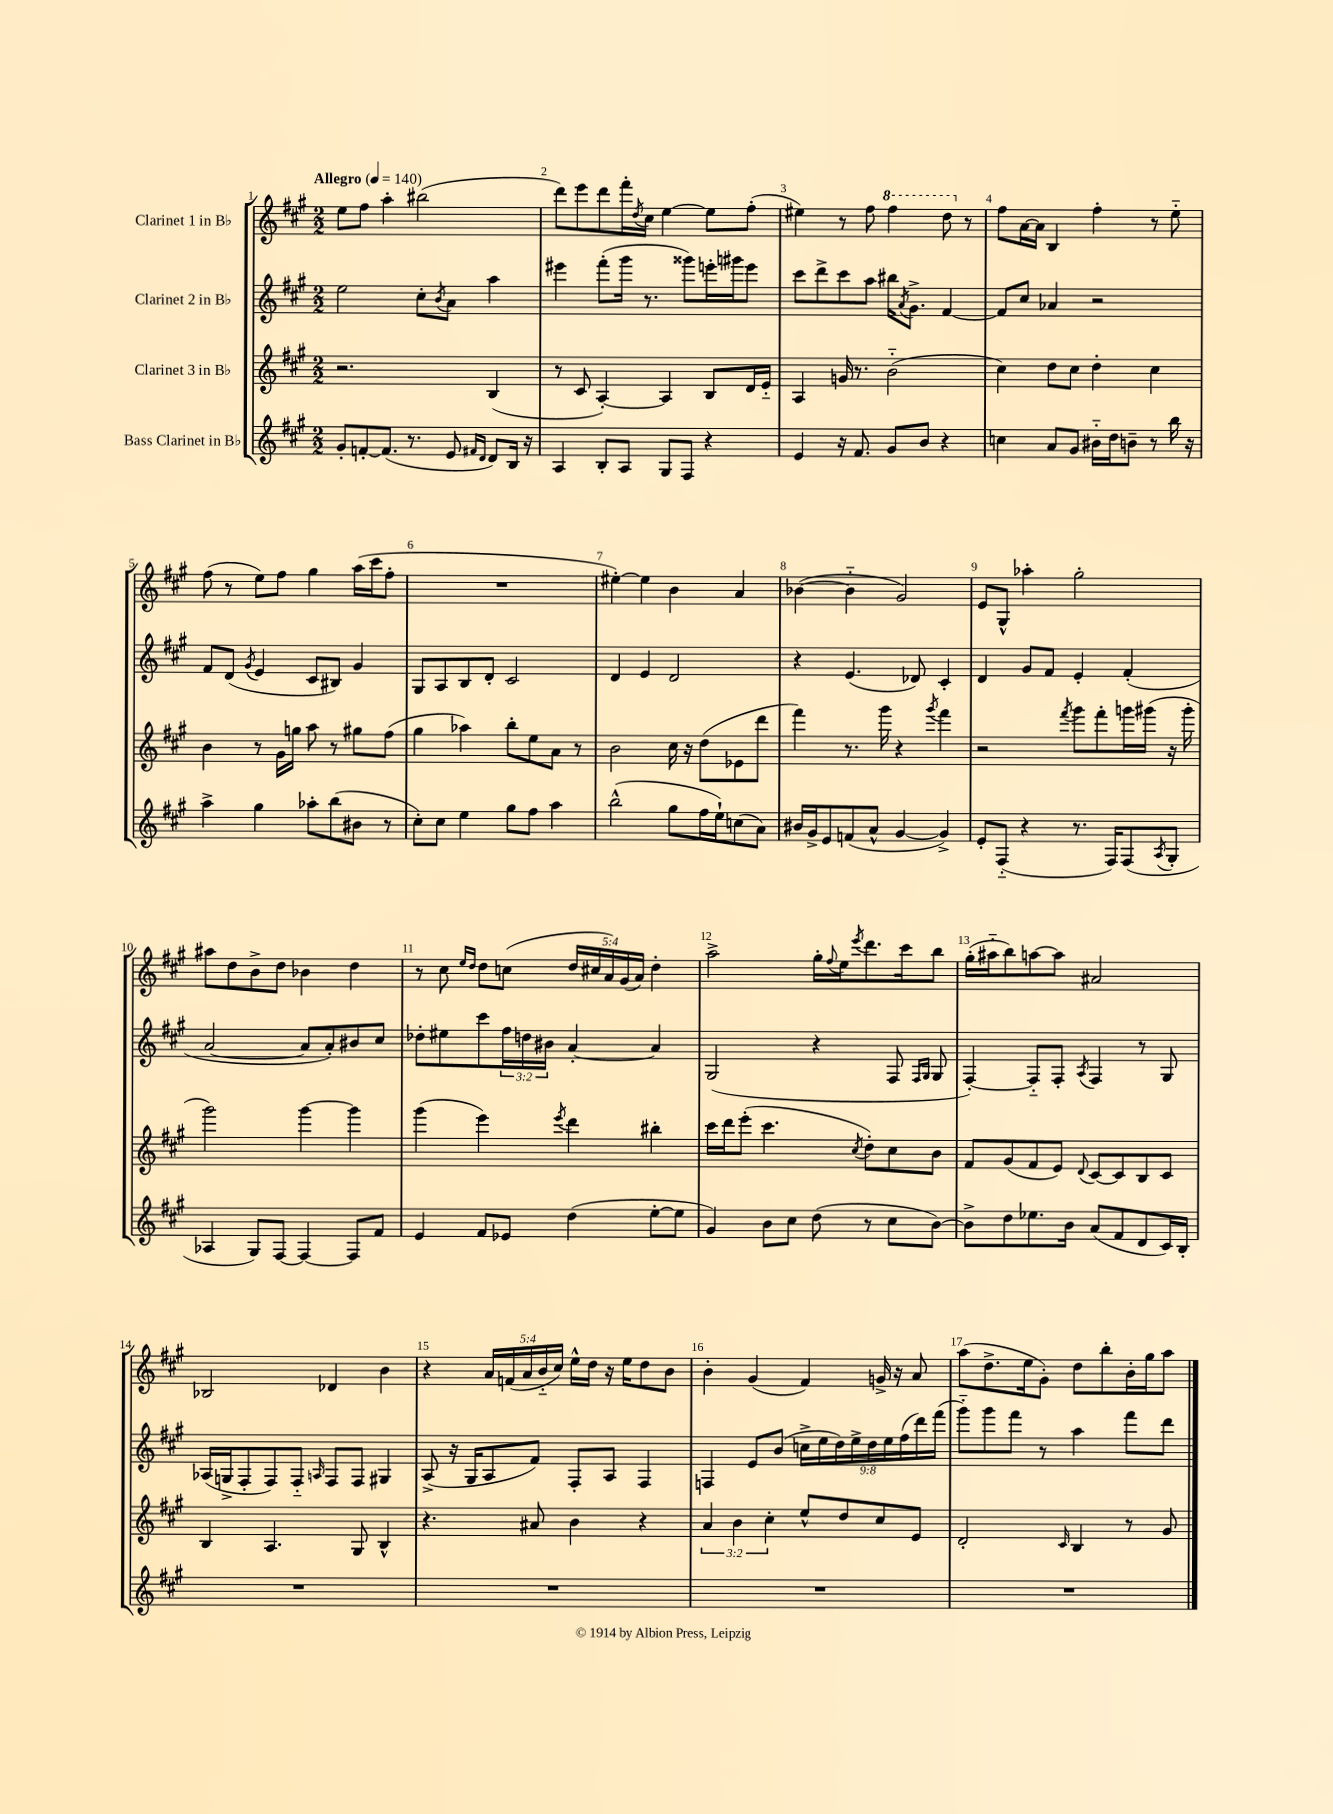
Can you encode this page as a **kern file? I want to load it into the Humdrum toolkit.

**kern	**kern	**kern	**kern
*staff4	*staff3	*staff2	*staff1
*clefG2	*clefG2	*clefG2	*clefG2
*k[f#c#g#]	*k[f#c#g#]	*k[f#c#g#]	*k[f#c#g#]
*M2/2	*M2/2	*M2/2	*M2/2
*MM140	*MM140	*MM140	*MM140
8g#'/L	2.r	2ee\	8ee\L
[8f'/	.	.	8ff#\J
(8.f/]J	.	.	4aa'\
8.r	.	.	.
.	.	8cc#'\L	(2bb#\
.	.	8qb/	.
8e/	.	8a\J	.
16qqf#/LL	.	.	.
16qqd/JJ	.	.	.
8d/L)	(4B/	4aa\	.
16B/Jk	.	.	.
16r	.	.	.
=	=	=	=
4A/	8r	4eee#\	8ddd\L)
.	8c#/	.	8eee\
8B'/L	[4A'/)	(8fff#'\L	8ddd\
8A/J	.	16ggg#\Jk	16fff#'\L
.	.	.	8qdd/
.	.	8.r	16cc#\JJ
8G#/L	4A/]	.	[4ee\
8F#/J	.	8ggg##\L)	.
4r	8B/L	16eee'\L	8ee\]L
.	.	16ggg#\J	.
.	16d/L	8eee\J	(8ff#'\J
.	16e'~/JJ	.	.
=	=	=	=
4e/	4A/	8ccc#\L	4ee#\)
.	.	8ddd^\	.
16r	16g/	8ccc#\	8r
8.f#/	8.r	.	.
.	.	8aa\J	8ff#\
8g#/L	(2b'~\	16bb#\LK	4fff#\
.	.	8qa/	.
.	.	8.g#^\J	.
8b/J	.	.	.
4r	.	[4f#/	8ddd\
.	.	.	8r
=	=	=	=
4cc\	4cc#\)	8f#/]L	8ff#\L
.	.	8cc#/J	[16a\L
.	.	.	16a\]JJ
8a/L	8dd\L	4a-/	4B/
8g#/J	8cc#\J	.	.
16b#'~\LL	4dd'\	2r	4ff#'\
16dd\J	.	.	.
8b~\J	.	.	.
8r	4cc#\	.	8r
16bb\	.	.	8ee'~\
16r	.	.	.
=	=	=	=
4aa^\	4b\	8f#/L	(8ff#\
.	.	(8d/J	8r
.	.	8qg#/	.
4gg#\	8r	4e/	8ee\L)
.	16g#\LL	.	8ff#\J
.	16gg\JJ	.	.
8aa-'\L	8aa\	8c#/L	4gg#\
(8bb\	8r	8B#/J)	.
8b#\J	8gg#\L	4g#/	(16aa\LL
.	.	.	16ccc#\J
8r	(8ff#\J	.	8ff#'\J
=	=	=	=
8cc#'\L)	4gg#\	8G#/L	1r
8cc#\J	.	8A/	.
4ee\	4aa-\)	8B/	.
.	.	8d'/J	.
8gg#\L	8bb'\L	2c#/	.
8ff#\J	8ee\	.	.
4aa\	8a\J	.	.
.	8r	.	.
=	=	=	=
(2bb^^\	2b\	4d/	[4ee#'\)
.	.	4e/	4ee#\]
8gg#\L	16cc#\	2d/	4b\
.	16r	.	.
16ff#\L	(8dd\L	.	.
16ee`\J)	.	.	.
(8cc\	8e-\	.	4a/
8a\J)	8ddd\J	.	.
=	=	=	=
16b#/LL	4fff#\)	4r	([4b-\
16g#^/J	.	.	.
8e/	.	.	.
(8f/	8.r	(4.e/	4b-'~\]
8a^^/J	.	.	.
.	16ggg#\	.	.
[4g#/	4r	.	2g#/)
.	.	8d-/)	.
.	8qggg#/	.	.
4g#^/])	4fff#\	4c#'/	.
=	=	=	=
8e'/L	2r	4d/	8e/L
(8F#'~/J	.	.	8G#^^/J
4r	.	8g#/L	4aa-'\
.	.	8f#/J	.
.	8qfff#/	.	.
8.r	8ggg#\L	4e'/	2gg#'\
.	8fff#'\	.	.
16F#/LK)	.	.	.
(8F#/	16ggg\L	(4f#'/	.
.	(16ggg#\JJ	.	.
8qA/	.	.	.
8G#'/J	16r	.	.
.	16ggg#'\	.	.
=	=	=	=
4A-/	2ggg#\)	[2a/	8aa#\L
.	.	.	8dd\
8G#/L)	.	.	8b^\
[8F#/J	.	.	8dd\J
4F#/_	[4ggg#\	8a/]L	4b-\
.	.	8a'/)	.
8F#/]L	4ggg#\]	8b#/	4dd\
8f#/J	.	8cc#/J	.
=	=	=	=
4e/	(4ggg#\	8dd-'\L	8r
.	.	8ee#\	8cc#\
.	.	.	16qqee/LL
.	.	.	16qqdd/JJ
8f#/L	4eee\)	8ccc#\	8dd\L
8e-/J	.	24ff#\L	(8cc\J
.	.	24dd\	.
.	.	24b#\JJ	.
.	8qeee/	.	.
(4dd\	4ddd\	[4a'/	20dd/LL
.	.	.	20cc#/
.	.	.	20a/)
.	.	.	(20g#/
.	.	.	20a/JJ)
[8ee'\L	4bb#'\	4a/]	4dd'\
8ee\]J	.	.	.
=	=	=	=
4g#/)	16ccc#\LL	(2G#/	2aa^\
.	16ddd\J	.	.
.	(8eee'\J	.	.
8b\L	4.ccc#\	.	.
8cc#\J	.	.	.
(8dd\	.	4r	16gg#'\LL
.	.	.	8qqff#/
.	.	.	16ee\J
.	8qcc#/	.	8qeee/
8r	8dd'\L)	.	8.ddd\
8cc#\L	8cc#\	8F#/	.
.	.	.	16ccc#\k
.	.	16qqF#/LL	.
.	.	16qqG#/JJ	.
[8b\J)	8b\J	8G#/	8bb\J
=	=	=	=
8b^\]L	8f#/L	[4F#'/)	(16gg#'\LL
.	.	.	16aa#'~\J
8dd\	(8g#/	.	8bb\)
8.ee-\	8f#/	8F#'~/]L	[8aa\
.	8e/J)	8F#'/J	8aa\]J
16b\Jk	.	.	.
.	8qqd/	8qA/	.
(8a/L	[8c#/L	4F#/	2a#/
8f#/	8c#/]	.	.
8d/	8B/	8r	.
16c#/L)	8c#/J	8G#/	.
16B'/JJ	.	.	.
=	=	=	=
1r	4B/	(16A-/LL	2B-/
.	.	16G^/J	.
.	.	8F#'/	.
.	4.A/	8F#/)	.
.	.	8F#'~/J	.
.	.	16qqA/	.
.	.	8F#/L	4d-/
.	8G#/	8F#/J	.
.	4B^^/	4G#/	4b\
=	=	=	=
1r	4.r	(8A^/	4r
.	.	16r	.
.	.	16G#/LK	.
.	.	8A/	20a/LL
.	.	.	(20f/
.	.	.	20a/
.	8a#/	8f#/J)	.
.	.	.	20b'~/
.	.	.	20cc#/JJ)
.	4b\	8F#'/L	16ee^^\LL
.	.	.	16dd\JJ
.	.	8A/J	16r
.	.	.	16ee\LK
.	4r	4F#/	8dd\
.	.	.	8b\J
=	=	=	=
1r	6a/	4F/	4b'\
.	6b\	.	.
.	.	8e/L	(4g#/
.	6cc#'\	.	.
.	.	(8b/J	.
.	8ee^^/L	18cc^\LL	4f#/)
.	.	18ee\	.
.	.	18dd\)	.
.	8dd/	.	.
.	.	18ee^\	.
.	.	18dd\	.
.	8cc#/	.	16g^/
.	.	18ee\	.
.	.	.	16r
.	.	(18ff#\	.
.	8e/J	.	8a/
.	.	18ddd\)	.
.	.	(18fff#\JJ	.
=	=	=	=
1r	2d'/	8ggg#'~\L)	(8aa\L
.	.	8ggg#\	8.dd^\
.	.	8fff#\J	.
.	.	.	16ee\k
.	.	8r	8g#'\J)
.	16qqc#/	.	.
.	4B/	4aa\	8dd\L
.	.	.	8bb'\
.	8r	8fff#\L	16b'\L
.	.	.	16gg#\J
.	8g#/	8ddd\J	8aa\J
==	==	==	==
*-	*-	*-	*-
